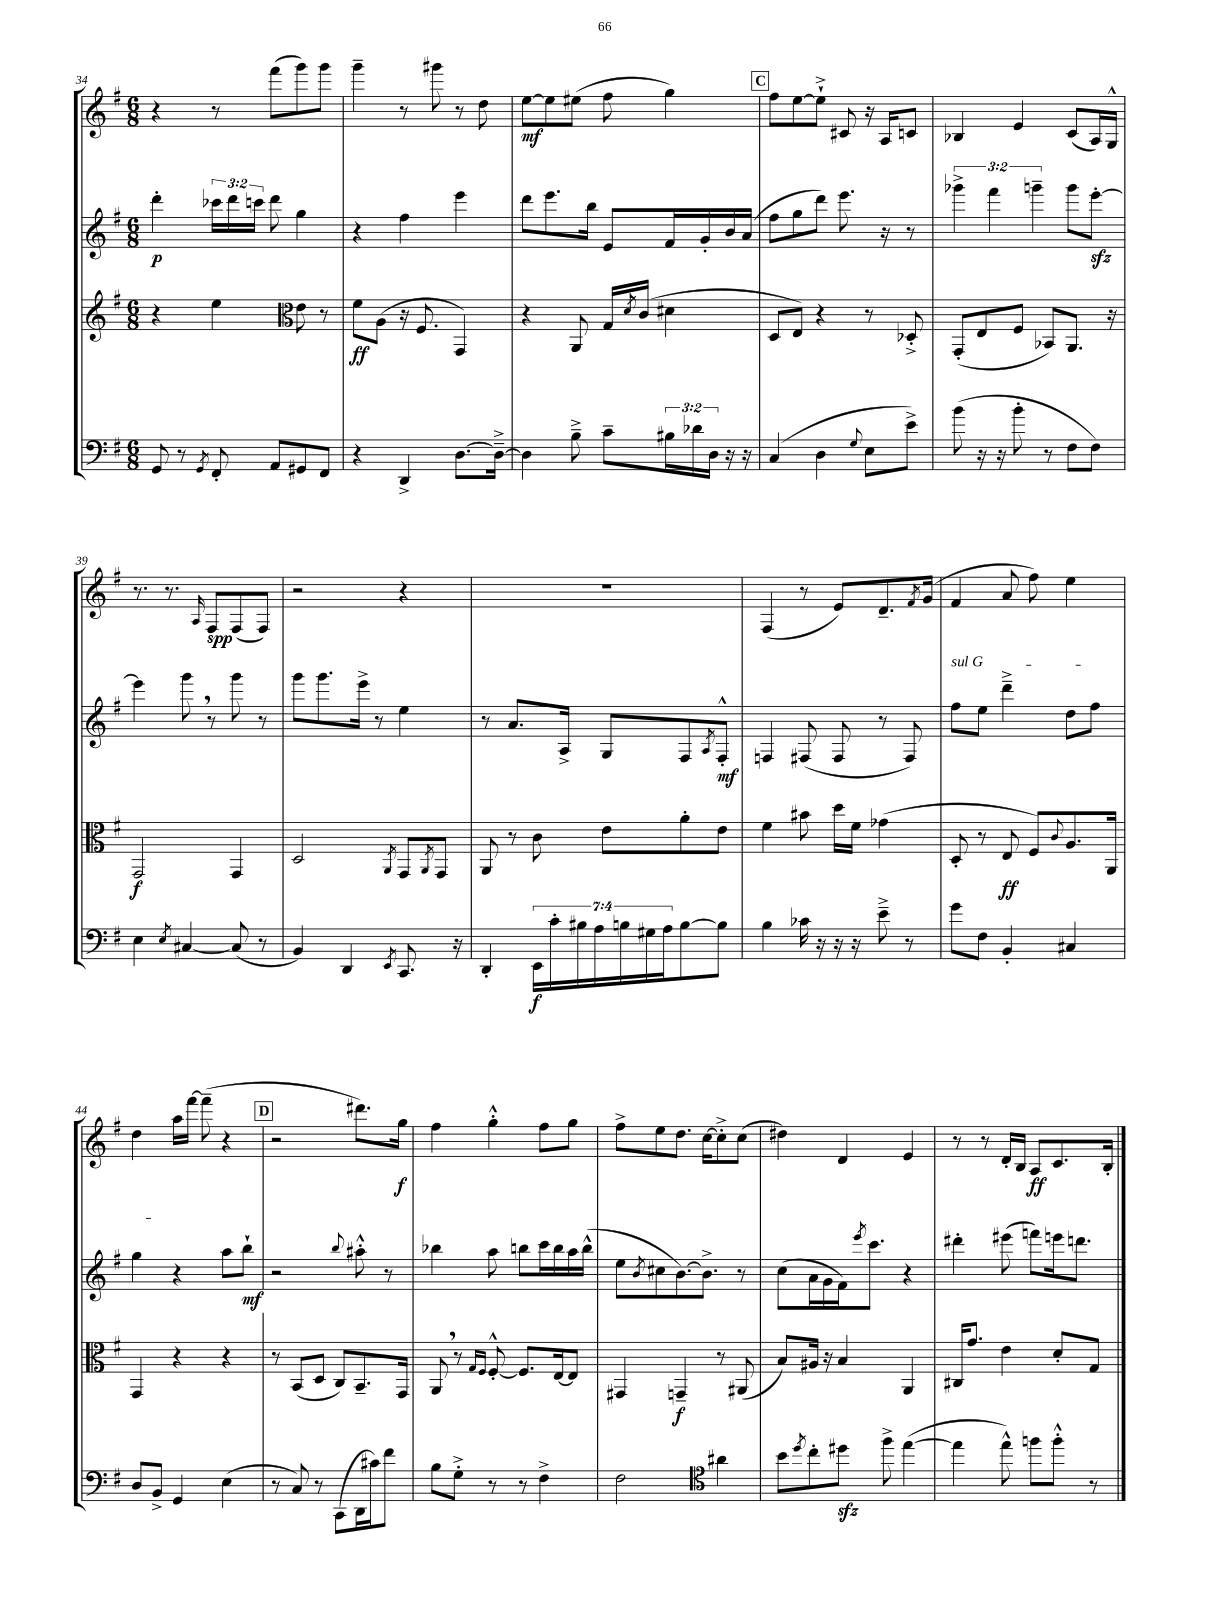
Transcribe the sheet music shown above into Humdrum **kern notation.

**kern	**kern	**kern	**kern
*staff4	*staff3	*staff2	*staff1
*clefF4	*clefG2	*clefG2	*clefG2
*k[f#]	*k[f#]	*k[f#]	*k[f#]
*M6/8	*M6/8	*M6/8	*M6/8
8GG	4r	4ddd'	4r
8r	.	.	.
8qGG	.	.	.
8FF#'	4ee	24ccc-	8r
.	.	24ddd	.
.	.	24ccc	.
8AA	.	8ddd	(8fff#
*	*clefC3	*	*
8GG#	8e	4gg	8ggg)
8FF#	8r	.	8ggg
=	=	=	=
4r	8f#	4r	4ggg~
.	(8A	.	.
4DD^	16r	4ff#	8r
.	8.F#	.	.
.	.	.	8ggg#
[8.D	4GG)	4eee	8r
.	.	.	8dd
16D~^_	.	.	.
=	=	=	=
4D]	4r	8ddd	[8ee
.	.	8.eee	8ee]
8B~^	8AA	.	(8ee#
.	.	16bb	.
8c~	16G	8e	8ff#
.	8qd	.	.
.	(16c	.	.
24B#	4d#	16f#	4gg)
24d-	.	.	.
.	.	16g'	.
24D	.	.	.
16r	.	16b	.
16r	.	(16a	.
=	=	=	=
(4C	8D	8ff#	8ff#
.	8E)	8gg	[8ee
4D	4r	8ddd)	8ee`^]
.	.	8.eee	8c#
8qqG	.	.	.
8E	8r	.	16r
.	.	16r	16A
8e^)	8D-'^	8r	8c
=	=	=	=
(8b	(8GG'	6ggg-^	4B-
16r	8E	.	.
.	.	6fff#	.
16r	.	.	.
8b'	8F#	.	4e
.	.	6ggg~	.
8r	8BB-)	.	.
8F#	8.AA	8ggg	(8c
8F#)	.	[8eee'	16A)
.	16r	.	16G^^
=	=	=	=
4E	2GG	4eee]	8.r
.	.	.	8.r
8qE	.	.	.
[4C#	.	8ggg	.
.	.	.	16qqA
.	.	8r	8F#
(8C#]	4GG	8ggg	(8F#
8r	.	8r	8F#)
=	=	=	=
4BB)	2D	8ggg	2r
.	.	8.ggg	.
4DD	.	.	.
.	.	16eee^	.
.	.	8r	.
8qEE	8qAA	.	.
8.CC	8GG	4ee	4r
.	8qAA	.	.
.	8GG	.	.
16r	.	.	.
=	=	=	=
4DD'	8AA	8r	2.r
.	8r	8.a	.
28EE	8c	.	.
28c'	.	.	.
.	.	16A^	.
28B#	.	.	.
28A	.	.	.
.	8e	8G	.
28B	.	.	.
28G#	.	.	.
28A	.	.	.
[8B	8a'	8F#	.
.	.	8qA	.
8B]	8e	8F#'^^	.
=	=	=	=
4B	4f#	4F	(4F#
16c-	8b#	(8F#	8r
16r	.	.	.
16r	16dd	8F#	8e)
16r	16f#	.	.
8e~^	(4g-	8r	8.d~
8r	.	8F#)	.
.	.	.	8qf#
.	.	.	(16g
=	=	=	=
8g	8D'	8ff#	4f#
8F#	8r	8ee	.
4BB'	8E	4ddd~^	8a
.	8F#)	.	8ff#)
.	8qqc	.	.
4C#	8.A	8dd	4ee
.	.	8ff#	.
.	16AA	.	.
=	=	=	=
8D	4GG	4gg	4dd
8BB^	.	.	.
4GG	4r	4r	16aa
.	.	.	[16fff#
.	.	.	(8fff#~]
(4E	4r	8aa	4r
.	.	8bb`	.
=	=	=	=
8r	8r	2r	2r
8C)	(8BB	.	.
8r	8D	.	.
(8CC	8C)	.	.
.	.	8qqbb	.
16DD	8.BB~	8aa#'^^	8.ddd#)
16c#)	.	.	.
8f#	.	8r	.
.	16GG	.	16gg
=	=	=	=
8B	8AA	4bb-	4ff#
8G'^	8r	.	.
.	16qqG	.	.
.	16qqF#	.	.
8r	[8F#'^^	8aa	4gg'^^
8r	8.F#]	8bb	.
4F#^	.	16ccc	8ff#
.	[16E	16bb	.
.	8E]	16aa	8gg
.	.	(16bb^^	.
=	=	=	=
2F#	4GG#	8ee	8ff#^
.	.	8qb	.
.	.	8cc#	8ee
.	4GG~	[8.b)	8.dd
.	.	8.b^]	[16cc
*clefC4	*	*	*
4a#	8r	.	8cc'^]
.	(8AA#	8r	(8cc
=	=	=	=
8b	8B)	(8cc	4dd#)
8qdd	.	.	.
8cc'	16A#	16a	.
.	16r	16g	.
8dd#	4B	16f#)	4d
.	.	8qeee	.
.	.	8.ccc	.
8ff#^	.	.	.
([4ee	4AA	4r	4e
=	=	=	=
4ee]	16C#	4ddd#'	8r
.	8.g	.	.
.	.	.	8r
8ee^^)	4e	(8eee#	16d'
.	.	.	16B
8ff	.	8fff)	8A
8ff'^^	8d'	16eee	8.c
.	.	8.ddd	.
8r	8G	.	.
.	.	.	16B'
==	==	==	==
*-	*-	*-	*-
